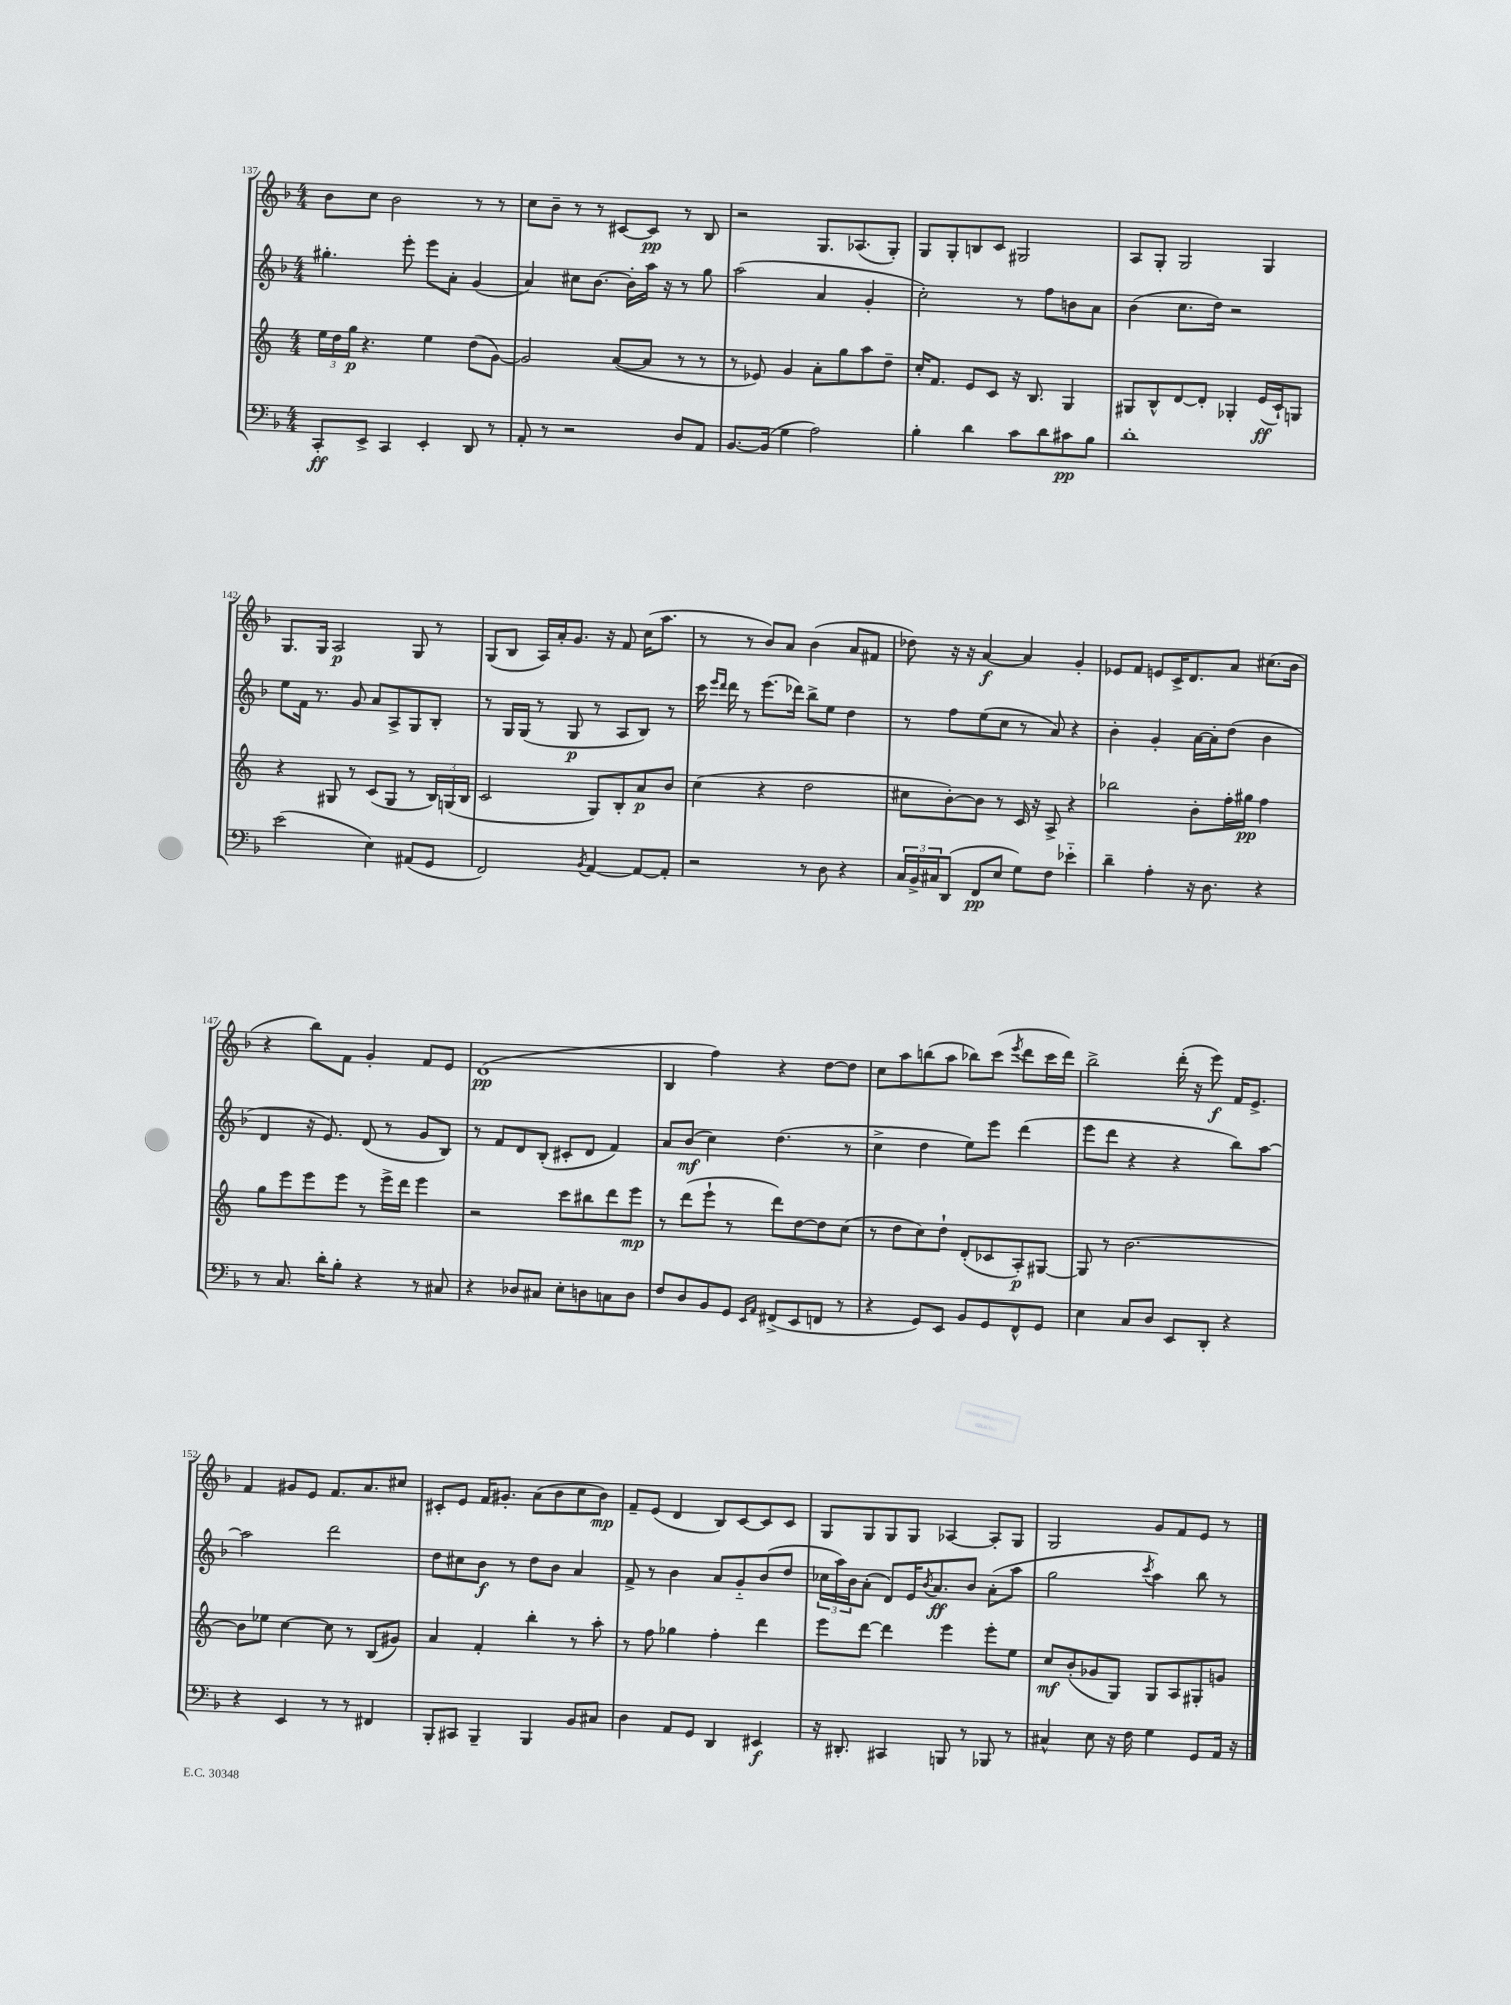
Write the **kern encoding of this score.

**kern	**kern	**kern	**kern
*staff4	*staff3	*staff2	*staff1
*clefF4	*clefG2	*clefG2	*clefG2
*k[b-]	*k[]	*k[b-]	*k[b-]
*M4/4	*M4/4	*M4/4	*M4/4
8CC'	24ee	4.gg#'	8b-
.	24dd	.	.
.	24gg	.	.
8EE^	4.r	.	8cc
4CC	.	.	2b-
.	.	8eee'	.
4EE'	4ee	8eee	.
.	.	8a'	.
8DD	(8dd	(4g	8r
8r	[8g)	.	8r
=	=	=	=
8AA'	2g]	4a)	8cc
8r	.	.	8b-~
2r	.	8cc#	8r
.	.	[8.b-	8r
.	([8a	.	[8c#
.	.	16b-']	.
.	8a]	16aa	8c#]
.	.	16r	.
8D	8r	8r	8r
8AA	8r	8gg	8B-
=	=	=	=
[8.BB-	8r	(2aa	2r
.	8e-)	.	.
(16BB-]	.	.	.
4G	4g	.	.
2A)	8a'	4a	8.G
.	8gg	.	.
.	.	.	(8.A-
.	8aa	4g'	.
.	8dd~	.	8G')
=	=	=	=
4B-'	16cc'	2cc')	8G
.	8.f	.	.
.	.	.	8G'
4d	8e	.	8B
.	8c	.	8c
8c	16r	8r	2G#
.	8.B	.	.
8d	.	8ff	.
8c#	4G	8b	.
8B-	.	8a	.
=	=	=	=
1d'	8G#	(4b-	8A
.	8B^^	.	8G'
.	[8d	8.cc	2G
.	8d']	.	.
.	.	16dd)	.
.	4G-'	2r	.
.	(16e	.	4G
.	16c`)	.	.
.	8G	.	.
=	=	=	=
(2e	4r	8ee	8.G
.	.	16f	.
.	.	8.r	16G
.	8G#	.	2A
.	8r	8g	.
4E)	(8c	8a	.
.	8G#	8A^	.
(8AA#	8r	8G	8G
8GG	24B)	8B-'	8r
.	(24G	.	.
.	24B	.	.
=	=	=	=
2FF)	2c	8r	(8G
.	.	16G	8B-
.	.	(16G	.
.	.	8r	16A)
.	.	.	16a'
.	.	8G	8.g
8qBB-	.	.	.
[4AA	8G)	8r	.
.	.	.	16r
.	8B'	8A	8f
8AA_	8a	8B-)	(16cc
.	.	.	8.aa
8AA']	8b	8r	.
=	=	=	=
2r	(4cc	16ccc	8r
.	.	16qqeee	.
.	.	16qqddd	.
.	.	16ddd	.
.	.	8r	8r
.	4r	(8.eee	8b-)
.	.	.	8a
.	.	16ddd-)	.
8r	2dd	8bb-^	(4b-
8D	.	8ee	.
4r	.	4dd	8a
.	.	.	8f#
=	=	=	=
24C	8cc#	8r	8dd-)
24BB-^	.	.	.
24C#	.	.	.
(8DD	[8b')	8ff	16r
.	.	.	16r
8FF	8b]	(8ee	[4a
8E	8r	8cc	.
8G)	16c	8r	4a]
.	16r	.	.
8F	8A^	8a)	.
4e-'~	4r	4r	4g'
=	=	=	=
4d~	2bb-	4b-'	8e-
.	.	.	8f
4A'	.	4g'	8e
.	.	.	16c^
.	.	.	8.d
16r	8b'	[16a	.
8.D	.	16a']	.
.	16ff'	(8dd	8a
.	16gg#	.	.
4r	4ff	4b-	(8.cc#
.	.	.	16b-
=	=	=	=
8r	8gg	4d	4r
8.C	8eee	.	.
.	8eee	16r	8bb-)
16d'	.	8.e)	.
8B-'	8eee	.	8f
4r	8r	(8d	4g'
.	16eee^	8r	.
.	16ddd	.	.
8r	4eee	8g	8f
8C#	.	8B-)	8e
=	=	=	=
4r	2r	8r	(1d
.	.	8f	.
8D-	.	8d	.
8C#	.	(8B-'	.
8E'	8ccc	8c#'	.
8D	8bb#	8d	.
8C	8ddd	4f)	.
8D	8eee	.	.
=	=	=	=
8F	8r	8a	4B-
8D	(8ddd	(8b-	.
8BB-	8eee`	4cc)	4ff)
8GG	8r	.	.
16qqEE	.	.	.
16qqAA	.	.	.
(8FF#^	8ddd)	(4.dd	4r
8EE	[8dd	.	.
8FF	8dd]	.	[8dd
8r	(8cc	8r	8dd]
=	=	=	=
4r	8r	4cc^	8cc
.	8dd	.	8aa
8GG)	8cc)	4dd	(8bb
8EE	8dd`	.	8aa
8BB-	(8d'	8ee)	8bb-)
8GG	8c-	8eee	(8ccc
.	.	.	8qeee
8FF^^	8A')	(4ddd	8ddd
8GG	[8G#	.	16ccc
.	.	.	16ddd)
=	=	=	=
4E	8G#]	8eee	2bb-^
.	8r	8ddd	.
8C	[2.b	4r	.
8D	.	.	.
8EE	.	4r	(16ddd'
.	.	.	16r
8DD'	.	.	8eee)
4r	.	8bb-)	16f
.	.	.	8.e^
.	.	[8aa	.
=	=	=	=
4r	8b]	2aa]	4f
.	8ee-	.	.
4EE	[4cc	.	8g#
.	.	.	8e
8r	8cc]	2ddd	8.f
8r	8r	.	.
.	.	.	8.a
4FF#	(8B	.	.
.	8g#)	.	8cc#
=	=	=	=
8BBB-'	4a	8dd	8c#'
8CC#	.	8cc#	8e
4BBB-~	4f'	8b-	16f
.	.	.	8.g#'
.	.	8r	.
4BBB-	4bb'	8dd	(8a
.	.	8b-	8b-
8BB-	8r	4a	8cc
8C#	8aa'	.	8b-)
=	=	=	=
4D	8r	8f^	8f~
.	8ff	8r	(8e
8AA	4gg-	4b-	4d
8GG	.	.	.
4DD	4ff'	8a	8B-)
.	.	8g'~	[8c
4EE#	4ddd	(8b-	8c]
.	.	8dd	8c
=	=	=	=
16r	8eee	24cc-	8G
.	.	24aa)	.
8.DD#'	.	.	.
.	.	24b-	.
.	[8ddd	(8a'	8G
4CC#	4ddd]	8d)	8G
.	.	16e	8G
.	.	8qb-	.
.	.	8.a	.
8BBB	4eee	.	[4A-
8r	.	8b-	.
8BBB-	8eee'	(8a'	8A-']
8r	8ee	8aa	8G
=	=	=	=
4C#^^	8cc	2gg	2G
.	(8b'	.	.
8E	8g-	.	.
16r	8G)	.	.
16F	.	.	.
.	.	8qccc	.
4G	8G	4aa)	8g
.	8A	.	8f
8GG	8G#'	8bb-	8e
16AA	8g	8r	8r
16r	.	.	.
==	==	==	==
*-	*-	*-	*-
